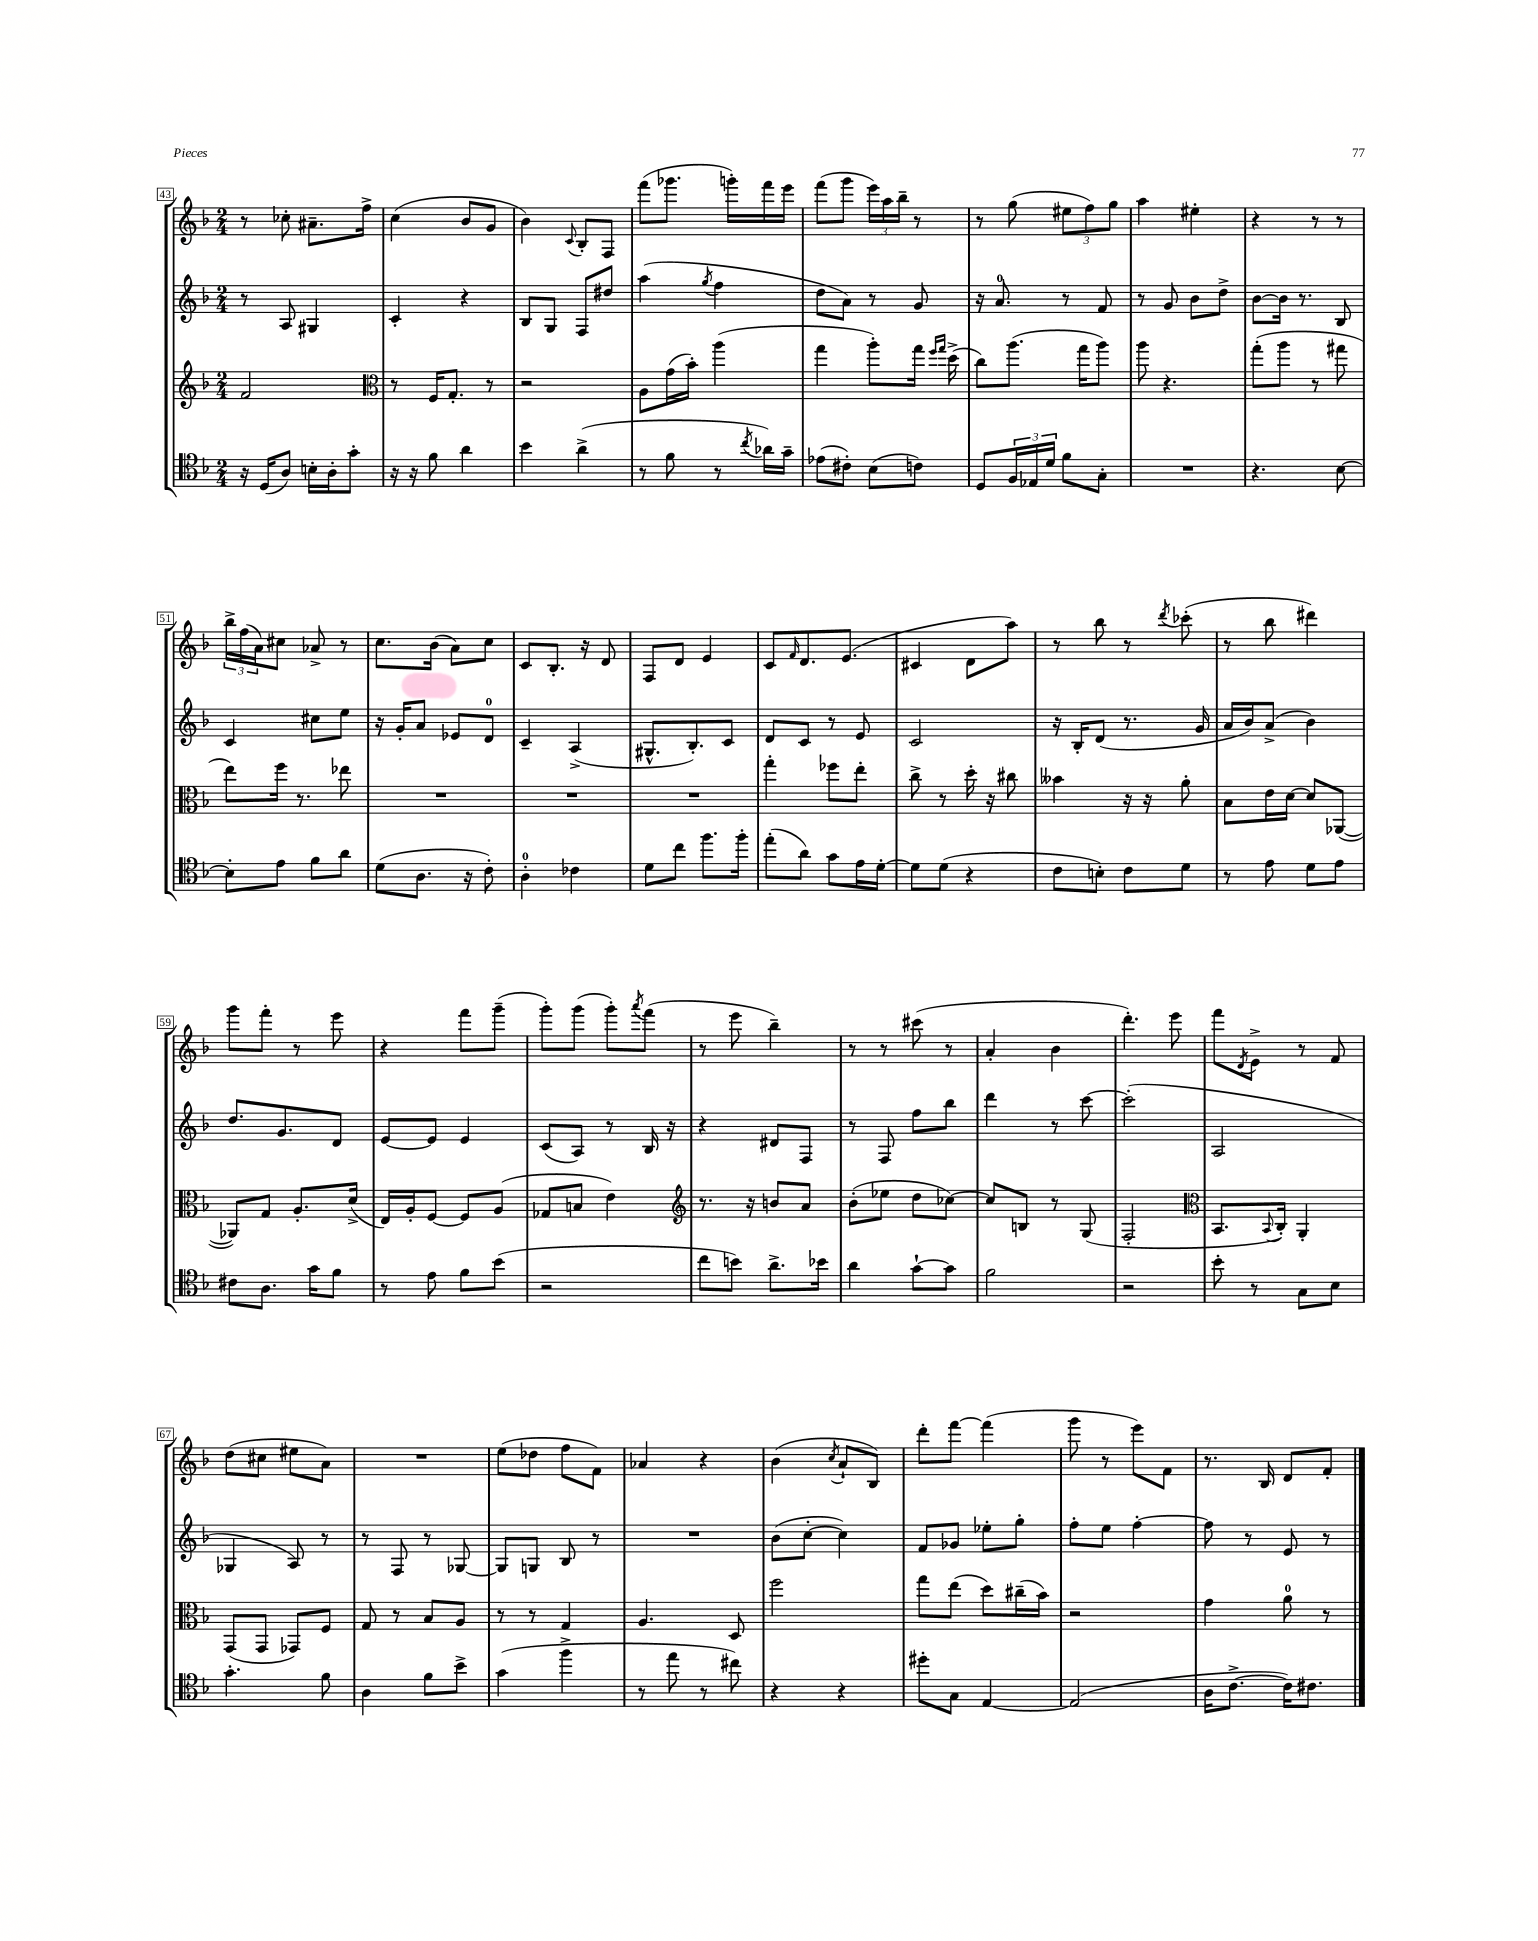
<<
\new StaffGroup <<
\new Staff = "s0" {
    \clef treble \key f \major \numericTimeSignature \time 2/4
    r8 ces''8-. ais'8.-- f''16-> |
    c''4( bes'8 g'8 |
    bes'4) \appoggiatura { c'8 } bes8-. f8 |
    f'''8( ges'''8. g'''16-.) f'''16 e'''16 |
    f'''8( g'''8 \tuplet 3/2 { e'''16) a''16 bes''16-- } r8 |
    r8 g''8( \tuplet 3/2 { eis''8 f''8) g''8 } |
    a''4 eis''4-. |
    r4 r8 r8 |
    \tuplet 3/2 { bes''16-> f''16( a'16) } cis''8 aes'8-> r8 |
    c''8. bes'16( a'8) c''8 |
    c'8 bes8.-. r16 d'8 |
    f8 d'8 e'4 |
    c'8 \grace { f'16 } d'8. e'8.( |
    cis'4 d'8 a''8) |
    r8 bes''8 r8 \acciaccatura { d'''8 } ces'''8-.( |
    r8 bes''8 dis'''4) |
    g'''8 f'''8-. r8 e'''8 |
    r4 f'''8 g'''8--( |
    g'''8-.) g'''8( g'''8-.) \acciaccatura { a'''8 } f'''8( |
    r8 e'''8 bes''4--) |
    r8 r8 cis'''8( r8 |
    a'4-. bes'4 |
    d'''4.-.) e'''8 |
    f'''8 \acciaccatura { d'8 } e'8-> r8 f'8 |
    d''8( cis''8 eis''8 a'8) |
    R2 |
    e''8( des''8 f''8 f'8) |
    aes'4 r4 |
    bes'4( \acciaccatura { c''8 } a'8-! bes8) |
    d'''8-. f'''8~ f'''4( |
    g'''8 r8 e'''8) f'8 |
    r8. bes16 d'8 f'8-. \bar "|." |
}
\new Staff = "s1" {
    \clef treble \key f \major \numericTimeSignature \time 2/4
    r8 a8 gis4 |
    c'4-. r4 |
    bes8 g8 f8 dis''8 |
    a''4( \acciaccatura { g''8 } f''4 |
    d''8 a'8) r8 g'8 |
    r16 a'8.-0 r8 f'8 |
    r8 g'8 bes'8 d''8-> |
    bes'8~ bes'16 r8. bes8 |
    c'4 cis''8 e''8 |
    r16 g'16-. a'8 ees'8 d'8-0 |
    c'4-- a4->( |
    gis8.-^ bes8.-.) c'8 |
    d'8 c'8 r8 e'8 |
    c'2 |
    r16 bes16-. d'8( r8. g'16 |
    a'16 bes'16) a'8->( bes'4) |
    d''8. g'8. d'8 |
    e'8~ e'8 e'4 |
    c'8( a8) r8 bes16 r16 |
    r4 dis'8 f8 |
    r8 f8 f''8 bes''8 |
    d'''4 r8 c'''8~ |
    c'''2-.( |
    a2 |
    ges4 a8) r8 |
    r8 f8 r8 ges8~ |
    ges8 g8 bes8 r8 |
    R2 |
    bes'8( c''8~-. c''4) |
    f'8 ges'8 ees''8-. g''8-. |
    f''8-. e''8 f''4~-. |
    f''8 r8 e'8 r8 \bar "|." |
}
\new Staff = "s2" {
    \clef treble \key f \major \numericTimeSignature \time 2/4
    f'2 |
    \clef alto r8 f16 g8.-. r8 |
    r2 |
    a8 g'16( bes'16-.) a''4( |
    g''4 a''8-.) g''16 \grace { f''16 g''16 } d''16->( |
    c''8) a''8.( g''16 a''8) |
    a''8 r4. |
    g''8-.( a''8 r8 gis''8 |
    e''8) f''16 r8. ees''8 |
    R2 |
    R2 |
    R2 |
    g''4-. fes''8 e''8-. |
    c''8-> r8 d''16-. r16 cis''8 |
    beses'4 r16 r16 a'8-. |
    bes8 e'16 d'16~ d'8 aes,8~( |
    aes,8) g8 a8.-. d'16->( |
    e16) a16-. f8~ f8 a8( |
    ges8 b8 e'4) |
    \clef treble r8. r16 b'8 a'8 |
    bes'8-.( ees''8 d''8 ces''8~) |
    ces''8 b8 r8 g8( |
    f2-. |
    \clef alto bes,8. \appoggiatura { bes,8 } c16-.) a,4-. |
    g,8( g,8 ges,8) f8 |
    g8 r8 bes8 a8 |
    r8 r8 g4 |
    a4. d8 |
    f''2 |
    g''8 e''8( d''8) cis''16--( bes'16) |
    r2 |
    g'4 a'8-0 r8 \bar "|." |
}
\new Staff = "s3" {
    \clef tenor \key f \major \numericTimeSignature \time 2/4
    r16 d16( a8) b16-. a16-. g'8-. |
    r16 r16 f'8 a'4 |
    bes'4 a'4->( |
    r8 f'8 r8 \acciaccatura { c''8 } aes'16) g'16-- |
    ees'8( cis'8-.) bes8( c'8) |
    d8 \tuplet 3/2 { f16 ees16 d'16 } f'8 g8-. |
    R2 |
    r4. bes8~ |
    bes8-. e'8 f'8 a'8 |
    d'8( a8. r16 c'8-.) |
    a4-0-. ces'4 |
    d'8 c''8 f''8. f''16-. |
    e''8-.( a'8) g'8 e'16 d'16~-. |
    d'8 d'8( r4 |
    c'8 b8-.) c'8 d'8 |
    r8 e'8 d'8 e'8 |
    cis'8 a8. g'16 f'8 |
    r8 e'8 f'8 bes'8( |
    r2 |
    c''8 b'8) a'8.-> bes'16 |
    a'4 g'8~-! g'8 |
    f'2 |
    r2 |
    bes'8-. r8 g8 bes8 |
    g'4.-. f'8 |
    a4 f'8 bes'8-> |
    g'4( f''4-> |
    r8 e''8 r8 cis''8) |
    r4 r4 |
    dis''8-. g8 e4~ |
    e2( |
    a16 c'8.~-> c'16) cis'8. \bar "|." |
}
>>
>>
\layout { \context { \Score currentBarNumber = #43 \override BarNumber.stencil = #(make-stencil-boxer 0.1 0.3 ly:text-interface::print) } }
